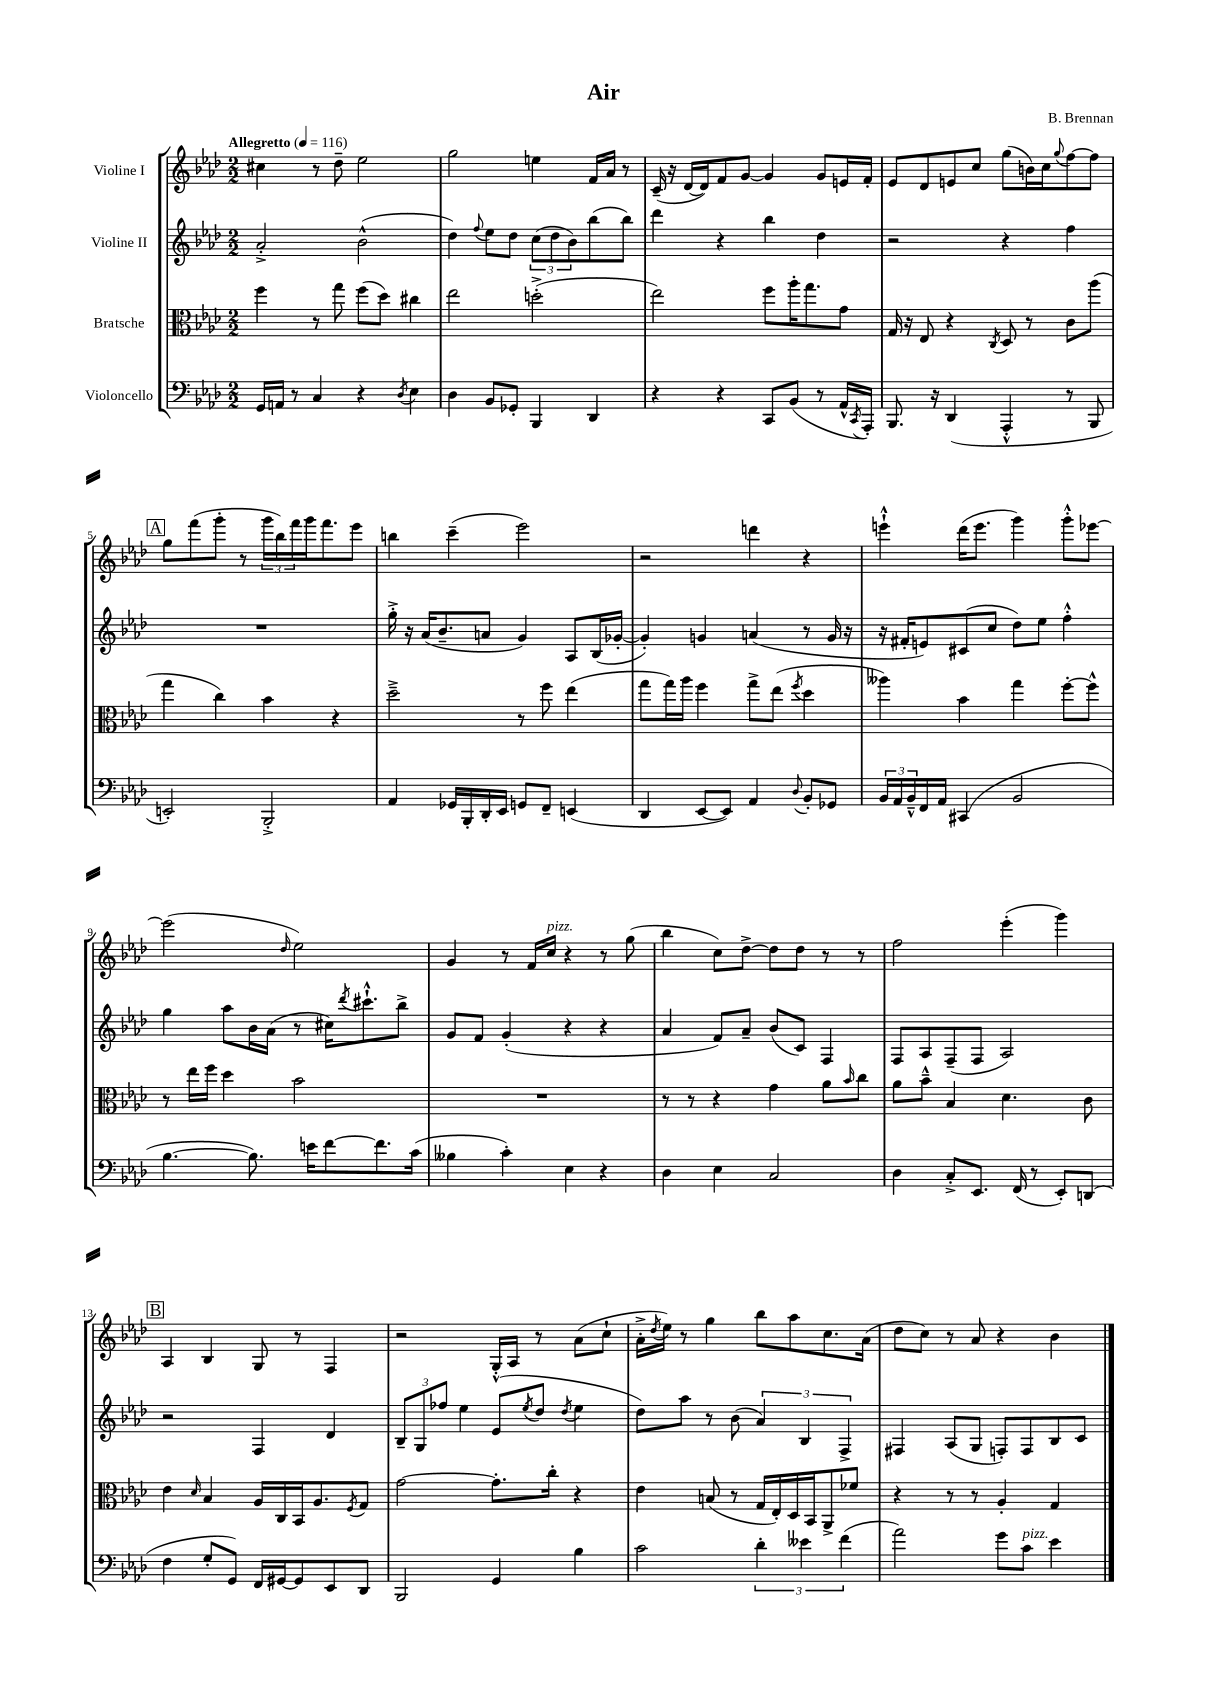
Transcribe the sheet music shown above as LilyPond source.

\header { title = "Air" composer = "B. Brennan" }
<<
\new StaffGroup <<
\new Staff = "s0" \with { instrumentName = "Violine I" } {
    \clef treble \key aes \major \numericTimeSignature \time 2/2 \tempo "Allegretto" 4 = 116
    cis''4 r8 des''8-- ees''2 |
    g''2 e''4 f'16 aes'16 r8 |
    c'16--( r16 des'16~ des'16) f'8 g'8~ g'4 g'8 e'16 f'16-. |
    ees'8 des'8 e'8 c''8 g''8( b'16) c''16 \appoggiatura { g''8 } f''8~ f''8 |
    \mark \markup { \box "A" } g''8 f'''8( g'''8-. r8 \tuplet 3/2 { g'''16 bes''16) f'''16 } g'''16 f'''8. ees'''8 |
    b''4 c'''4--( ees'''2) |
    r2 d'''4 r4 |
    e'''4-!-^ des'''16( e'''8. g'''4) g'''8-.-^ ees'''8~ |
    ees'''2( \grace { des''16 } ees''2) |
    g'4 r8 f'16 c''16^\markup { \italic "pizz." } r4 r8 g''8( |
    bes''4 c''8) des''8~-> des''8 des''8 r8 r8 |
    f''2 ees'''4-.( g'''4) |
    \mark \markup { \box "B" } aes4 bes4 g8 r8 f4 |
    r2 g16-.-^ aes16 r8 aes'8( c''8-! |
    aes'16-.-> \acciaccatura { des''8 } ees''16) r8 g''4 bes''8 aes''8 c''8. aes'16( |
    des''8 c''8) r8 aes'8 r4 bes'4 \bar "|." |
}
\new Staff = "s1" \with { instrumentName = "Violine II" } {
    \clef treble \key aes \major \numericTimeSignature \time 2/2
    aes'2-.-> bes'2-^( |
    des''4) \appoggiatura { f''8 } ees''8 des''8 \tuplet 3/2 { c''8( des''8 bes'8) } bes''8( bes''8) |
    des'''4 r4 bes''4 des''4 |
    r2 r4 f''4 |
    \mark \markup { \box "A" } R1 |
    g''16-.-> r16 aes'16( bes'8.-- a'8 g'4) aes8 bes16( ges'16~-. |
    ges'4-.) g'4 a'4( r8 g'16 r16 |
    r16 fis'16-. e'8) cis'8( c''8 des''8) ees''8 f''4-.-^ |
    g''4 aes''8 bes'16 aes'16( r8 cis''16) \acciaccatura { des'''8 } cis'''8.-!-^ bes''8-> |
    g'8 f'8 g'4-.( r4 r4 |
    aes'4 f'8) aes'8-- bes'8( c'8) f4 |
    f8 aes8 f8--( f8 aes2) |
    \mark \markup { \box "B" } r2 f4 des'4 |
    \tuplet 3/2 { bes8-- g8 fes''8 } ees''4 ees'8( \acciaccatura { ees''8 } des''8 \acciaccatura { des''8 } ees''4 |
    des''8) aes''8 r8 bes'8( \tuplet 3/2 { aes'4) bes4 f4-> } |
    fis4 aes8( g8 f8-.) f8 bes8 c'8 \bar "|." |
}
\new Staff = "s2" \with { instrumentName = "Bratsche" } {
    \clef alto \key aes \major \numericTimeSignature \time 2/2
    f''4 r8 g''8 f''8( des''8) cis''4 |
    ees''2 d''2-.->( |
    ees''2) f''8 aes''16-. g''8. g'8 |
    g16 r16 ees8 r4 \acciaccatura { c8 } des8 r8 c'8 aes''8( |
    \mark \markup { \box "A" } g''4 c''4) bes'4 r4 |
    des''2---> r8 f''8 ees''4( |
    g''8 g''16) aes''16 f''4 g''8-> ees''8( \acciaccatura { f''8 } des''4 |
    aeses''4) bes'4 g''4 f''8~-. f''8-^ |
    r8 ees''16 f''16 des''4 bes'2 |
    R1 |
    r8 r8 r4 g'4 aes'8 \grace { bes'16 } c''8 |
    aes'8 bes'8---^ bes4 des'4. c'8 |
    \mark \markup { \box "B" } ees'4 \grace { des'16 } bes4 aes16 c16 bes,16 aes8. \acciaccatura { f8 } g8 |
    g'2~ g'8.-. c''16-. r4 |
    ees'4 b8( r8 g16 ees16-.) des16 bes,16 aes,8-> fes'8 |
    r4 r8 r8 aes4-. g4 \bar "|." |
}
\new Staff = "s3" \with { instrumentName = "Violoncello" } {
    \clef bass \key aes \major \numericTimeSignature \time 2/2
    g,16 a,16 r8 c4 r4 \acciaccatura { des8 } ees4 |
    des4 bes,8 ges,8-. bes,,4 des,4 |
    r4 r4 c,8 bes,8( r8 aes,16-^ \acciaccatura { c,8 } aes,,16-.) |
    bes,,8. r16 des,4( aes,,4-.-^ r8 bes,,8 |
    \mark \markup { \box "A" } e,2-.) bes,,2-.-> |
    aes,4 ges,16 bes,,16-. des,16-. ees,16 g,8 f,8-- e,4( |
    des,4 ees,8~ ees,8) aes,4 \appoggiatura { des8 } bes,8-. ges,8 |
    \tuplet 3/2 { bes,16 aes,16 bes,16---^ } f,16 aes,16 cis,4( bes,2 |
    bes4.~ bes8.) e'16 f'8~ f'8. c'16( |
    beses4 c'4-.) ees4 r4 |
    des4 ees4 c2 |
    des4 c8-.-> ees,8. f,16( r8 ees,8-.) d,8( |
    \mark \markup { \box "B" } f4 g8-. g,8) f,16 gis,16~ gis,8 ees,8 des,8 |
    bes,,2 g,4 bes4 |
    c'2 \tuplet 3/2 { des'4-. eeses'4 f'4( } |
    aes'2) g'8 c'8^\markup { \italic "pizz." } ees'4 \bar "|." |
}
>>
>>
